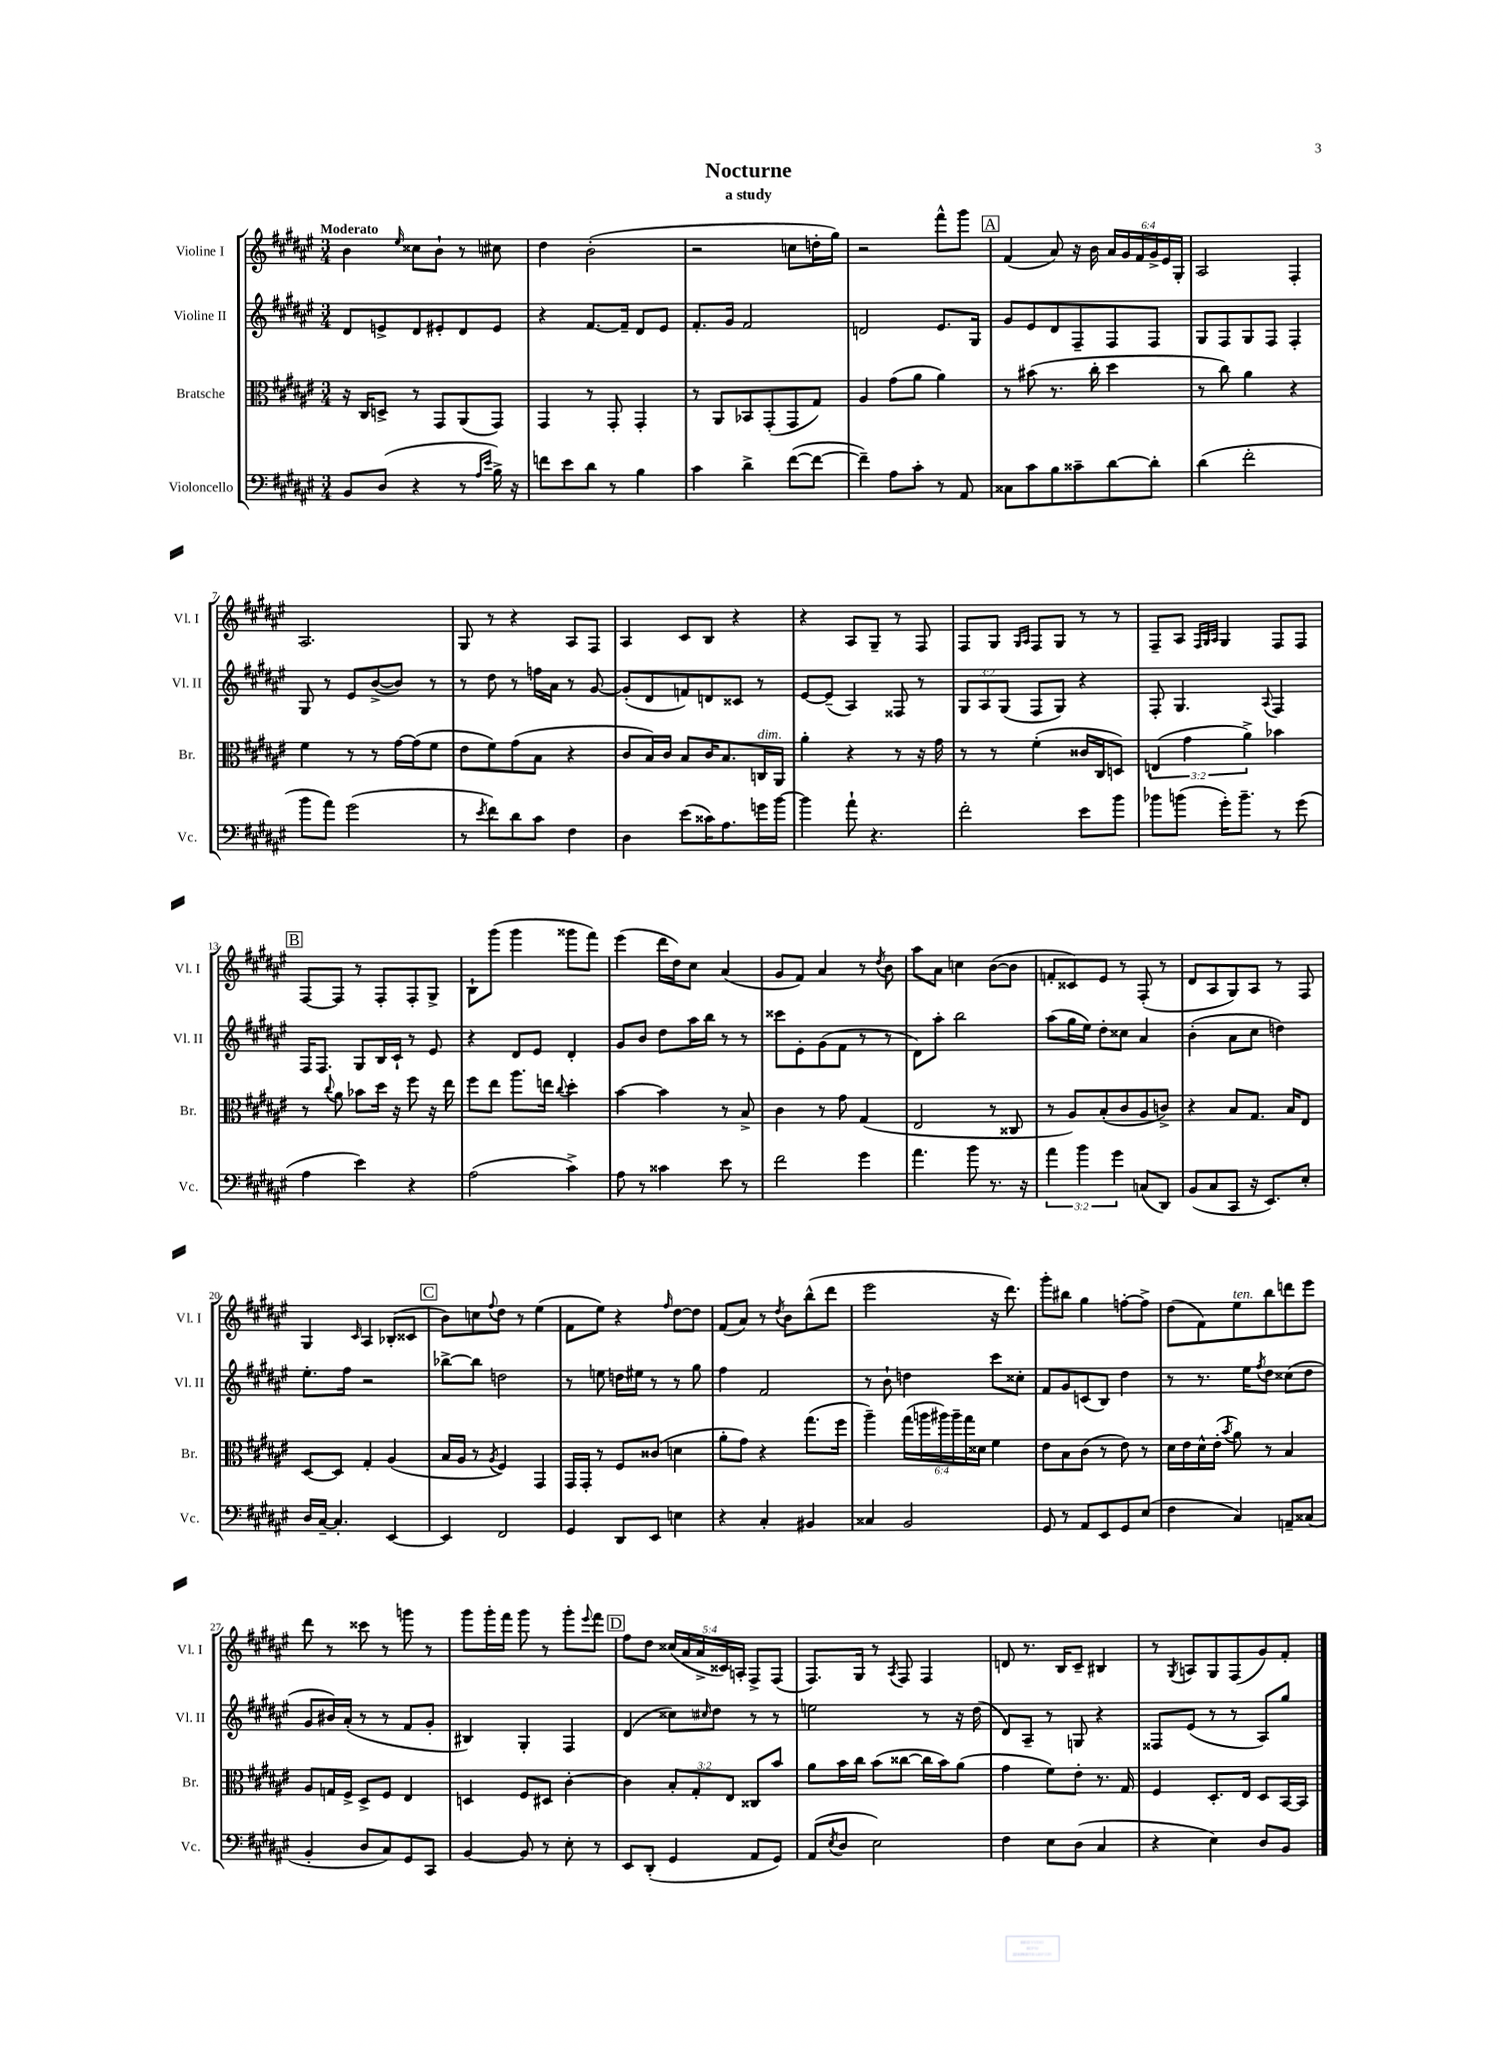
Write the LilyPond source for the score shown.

\header { title = "Nocturne" subtitle = "a study" }
<<
\new StaffGroup <<
\new Staff = "s0" \with { instrumentName = "Violine I" shortInstrumentName = "Vl. I" } {
    \clef treble \key fis \major \numericTimeSignature \time 3/4 \override Staff.TupletNumber.text = #tuplet-number::calc-fraction-text \tempo "Moderato"
    b'4 \grace { eis''16 } cisis''8 b'8-! r8 cis''8 |
    dis''4 b'2-.( |
    r2 c''8 d''16-. gis''16) |
    r2 fis'''8-^ gis'''8 |
    \mark \markup { \box "A" } fis'4( ais'8) r16 b'16 \tuplet 6/4 { ais'16 gis'16 fis'16 gis'16-> eis'16 gis16-. } |
    ais2 fis4-. |
    ais2. |
    gis8 r8 r4 ais8 fis8 |
    ais4 cis'8 b8 r4 |
    r4 ais8 gis8-- r8 fis8 |
    fis8 gis8 \grace { gis16 ais16 } fis8 gis8 r8 r8 |
    fis8-- ais8 \grace { fis32 gis32 ais32 } gis4 fis8 fis8 |
    \mark \markup { \box "B" } fis8~ fis8 r8 fis8-. fis8-. gis8-> |
    b8-! gis'''8( gis'''4 gisis'''8 fis'''8) |
    eis'''4( dis'''16 dis''16) cis''8 ais'4( |
    gis'8 fis'8) ais'4 r8 \acciaccatura { dis''8 } b'8 |
    ais''8 ais'8 c''4 b'8~( b'8 |
    f'8-. cisis'8) eis'8 r8 fis8-.( r8 |
    dis'8 ais8 gis8) ais8 r8 fis8 |
    gis4 \grace { cis'16 } ais4 bes8-.( cisis'8 |
    \mark \markup { \box "C" } b'8) c''8 \appoggiatura { fis''8 } dis''8 r8 eis''4( |
    fis'8 eis''8) r4 \grace { fis''16 } dis''8~ dis''8 |
    fis'8( ais'8) r8 \acciaccatura { dis''8 } b'8 b''8-^( dis'''8 |
    eis'''2 r16 dis'''8.) |
    gis'''8-. bis''8 gis''4 f''8~-. f''8-> |
    dis''8( fis'8) eis''8^\markup { \italic "ten." } b''8 d'''8 eis'''8 |
    dis'''8 r8 cisis'''8 r8 g'''8 r8 |
    gis'''8 gis'''16-. fis'''16 gis'''8 r8 gis'''8-. \appoggiatura { eis'''8 } fis'''8 |
    \mark \markup { \box "D" } fis''8 dis''8 \tuplet 5/4 { cisis''16( ais'16 ais'16-> cisis'16) a16-. } fis8-> fis8( |
    fis8.) gis16 r8 \acciaccatura { ais8 } fis8 fis4 |
    d'8 r8. b16 cis'8-- bis4 |
    r8 \acciaccatura { gis8 } a8 gis8 fis8( gis'8) fis'8-. \bar "|." |
}
\new Staff = "s1" \with { instrumentName = "Violine II" shortInstrumentName = "Vl. II" } {
    \clef treble \key fis \major \numericTimeSignature \time 3/4 \override Staff.TupletNumber.text = #tuplet-number::calc-fraction-text
    dis'8 e'8-> dis'8 eis'8-. dis'8 eis'8 |
    r4 fis'8.~ fis'16-- dis'8 eis'8 |
    fis'8.-. gis'16 fis'2 |
    d'2 eis'8. gis16 |
    \mark \markup { \box "A" } gis'8 eis'8 dis'8 fis8-- fis8 fis8 |
    gis8 fis8 gis8 fis8 fis4-. |
    gis8 r8 eis'8 b'8~->( b'8) r8 |
    r8 dis''8 r8 f''16 ais'16 r8 gis'8~ |
    gis'8-.( dis'8 f'8) d'8 cisis'8 r8 |
    eis'8~ eis'8--( ais4) fisis8 r8 |
    \tuplet 3/2 { gis8 ais8 gis8( } fis8 gis8) r4 |
    fis8-. gis4. \appoggiatura { ais8 } fis4 |
    \mark \markup { \box "B" } fis16 fis8. gis8 b16 cis'16-! r8 eis'8 |
    r4 dis'8 eis'8 dis'4-. |
    gis'8 b'8 dis''8 ais''16 b''16 r8 r8 |
    cisis'''8 eis'8-. gis'8( fis'8 r8 r8 |
    dis'8) ais''8-. b''2 |
    ais''8( gis''16 eis''16) dis''8-. cisis''8 ais'4 |
    b'4-.( ais'8 cis''8 d''4) |
    eis''8.-. fis''16 r2 |
    \mark \markup { \box "C" } bes''8~-> bes''8 d''2 |
    r8 e''8 d''16 eis''16 r8 r8 gis''8 |
    fis''4 fis'2 |
    r8 b'8-! d''4 cis'''8 cisis''8-. |
    fis'8 gis'8 c'8( b8) dis''4 |
    r8 r8. eis''16 \acciaccatura { fis''8 } dis''8 cisis''8( dis''8 |
    gis'8 bis'16) ais'16-.( r8 r8 fis'8 gis'8-. |
    bis4) gis4-. fis4 |
    \mark \markup { \box "D" } dis'4( cisis''8) \grace { cis''16 } dis''8 r8 r8 |
    e''2 r8 r16 dis''16( |
    dis'8) ais8-- r8 g8 r4 |
    fisis8 eis'8( r8 r8 ais8) gis''8 \bar "|." |
}
\new Staff = "s2" \with { instrumentName = "Bratsche" shortInstrumentName = "Br." } {
    \clef alto \key fis \major \numericTimeSignature \time 3/4 \override Staff.TupletNumber.text = #tuplet-number::calc-fraction-text
    r16 cis16 d8-> r8 gis,8 ais,8( gis,8) |
    gis,4 r8 gis,8-. gis,4-. |
    r8 ais,8 bes,8 gis,8-.( gis,8 gis8) |
    ais4 gis'8( ais'8 ais'4) |
    \mark \markup { \box "A" } r8 bis'8( r8. cis''16-. dis''4 |
    r8 cis''8) ais'4 r4 |
    fis'4 r8 r8 gis'16~ gis'16( fis'8 |
    eis'8 fis'8) gis'8( b8 r4 |
    cis'8 b16) cis'16 b8 cis'16 b8. c16^\markup { \italic "dim." } ais,16 |
    ais'4-. r4 r8 r16 gis'16 |
    r8 r8 fis'4-.( cisis'16 cis16 d8) |
    \tuplet 3/2 { e4( gis'4 ais'4->) } bes'4 |
    \mark \markup { \box "B" } r8 \appoggiatura { cis''8 } ais'8 bes'8 dis''16 r16 fis''8 r16 eis''16 |
    fis''8 eis''8 ais''8. e''16 \appoggiatura { cis''8 } dis''4-. |
    b'4~ b'4 r8 b8-> |
    cis'4 r8 gis'8 gis4( |
    eis2 r8 cisis8 |
    r8 ais8) b8-.( cis'8 ais8 c'8->) |
    r4 b8 gis8. b16 eis8 |
    dis8~ dis8 gis4-. ais4( |
    \mark \markup { \box "C" } b16 ais16 r8 \acciaccatura { ais8 } fis4) gis,4 |
    gis,16 gis,16-. r8 fis8 cisis'8( d'4 |
    ais'8-. gis'8) r4 gis''8.( fis''16 |
    ais''4--) \tuplet 6/4 { gis''16( a''16 ais''16) ais''16-- gis''16 disis'16 } fis'4 |
    eis'8 b8 cis'8( r8 eis'8) r8 |
    dis'16 eis'16 dis'16-^ eis'16-.( \acciaccatura { b'8 } ais'8) r8 b4 |
    ais8 g16 fis16-> dis8-> fis8 eis4 |
    d4 fis8 dis8 cis'4~-. |
    \mark \markup { \box "D" } cis'4 \tuplet 3/2 { b8-. gis8-. eis8 } cisis8 b'8 |
    ais'8 b'16 cis''16 b'8( cisis''8~ cisis''16 b'16) ais'8( |
    gis'4 fis'8) eis'8-. r8. gis16 |
    fis4 dis8.-. eis16 dis8 b,16~ b,16 \bar "|." |
}
\new Staff = "s3" \with { instrumentName = "Violoncello" shortInstrumentName = "Vc." } {
    \clef bass \key fis \major \numericTimeSignature \time 3/4 \override Staff.TupletNumber.text = #tuplet-number::calc-fraction-text
    b,8 dis8( r4 r8 \grace { ais16 eis'16 } b16->) r16 |
    f'8 eis'8 dis'8 r8 b4 |
    cis'4 dis'4-> fis'8~( fis'8~ |
    fis'4--) ais8 cis'8-. r8 ais,8 |
    \mark \markup { \box "A" } cisis8 cis'8 b8 cisis'8-- dis'8~ dis'8-. |
    dis'4( fis'2-. |
    b'8 ais'8) gis'2( |
    r8 \acciaccatura { eis'8 } fis'8) dis'8 cis'8 fis4 |
    dis4 eis'8( cisis'16) ais8. g'16 b'16~ |
    b'4 ais'8-! r4. |
    fis'2-. eis'8 b'8 |
    bes'8 b'8( gis'16-.) b'8.-- r8 gis'8( |
    \mark \markup { \box "B" } ais4 eis'4) r4 |
    ais2( cis'4->) |
    ais8 r8 cisis'4 eis'8 r8 |
    fis'2 gis'4 |
    ais'4. b'8 r8. r16 |
    \tuplet 3/2 { ais'4 b'4 gis'4 } c8( dis,8) |
    b,8( cis8 cis,8 r16 eis,8.) eis8-. |
    dis16 cis16~-- cis4.-. eis,4~ |
    \mark \markup { \box "C" } eis,4 fis,2 |
    gis,4 dis,8 eis,8 e4 |
    r4 cis4-. bis,4 |
    cisis4 b,2 |
    gis,8 r8 ais,8 eis,8 gis,8 eis8( |
    fis4 cis4) a,8-- cisis8( |
    b,4-. dis8 cis8) gis,8 cis,8 |
    b,4~ b,8 r8 eis8-. r8 |
    \mark \markup { \box "D" } eis,8 dis,8-.( gis,4 ais,8 gis,8) |
    ais,8( \acciaccatura { eis8 } dis8 eis2) |
    fis4 eis8 dis8( cis4 |
    r4 eis4) dis8 b,8 \bar "|." |
}
>>
>>
